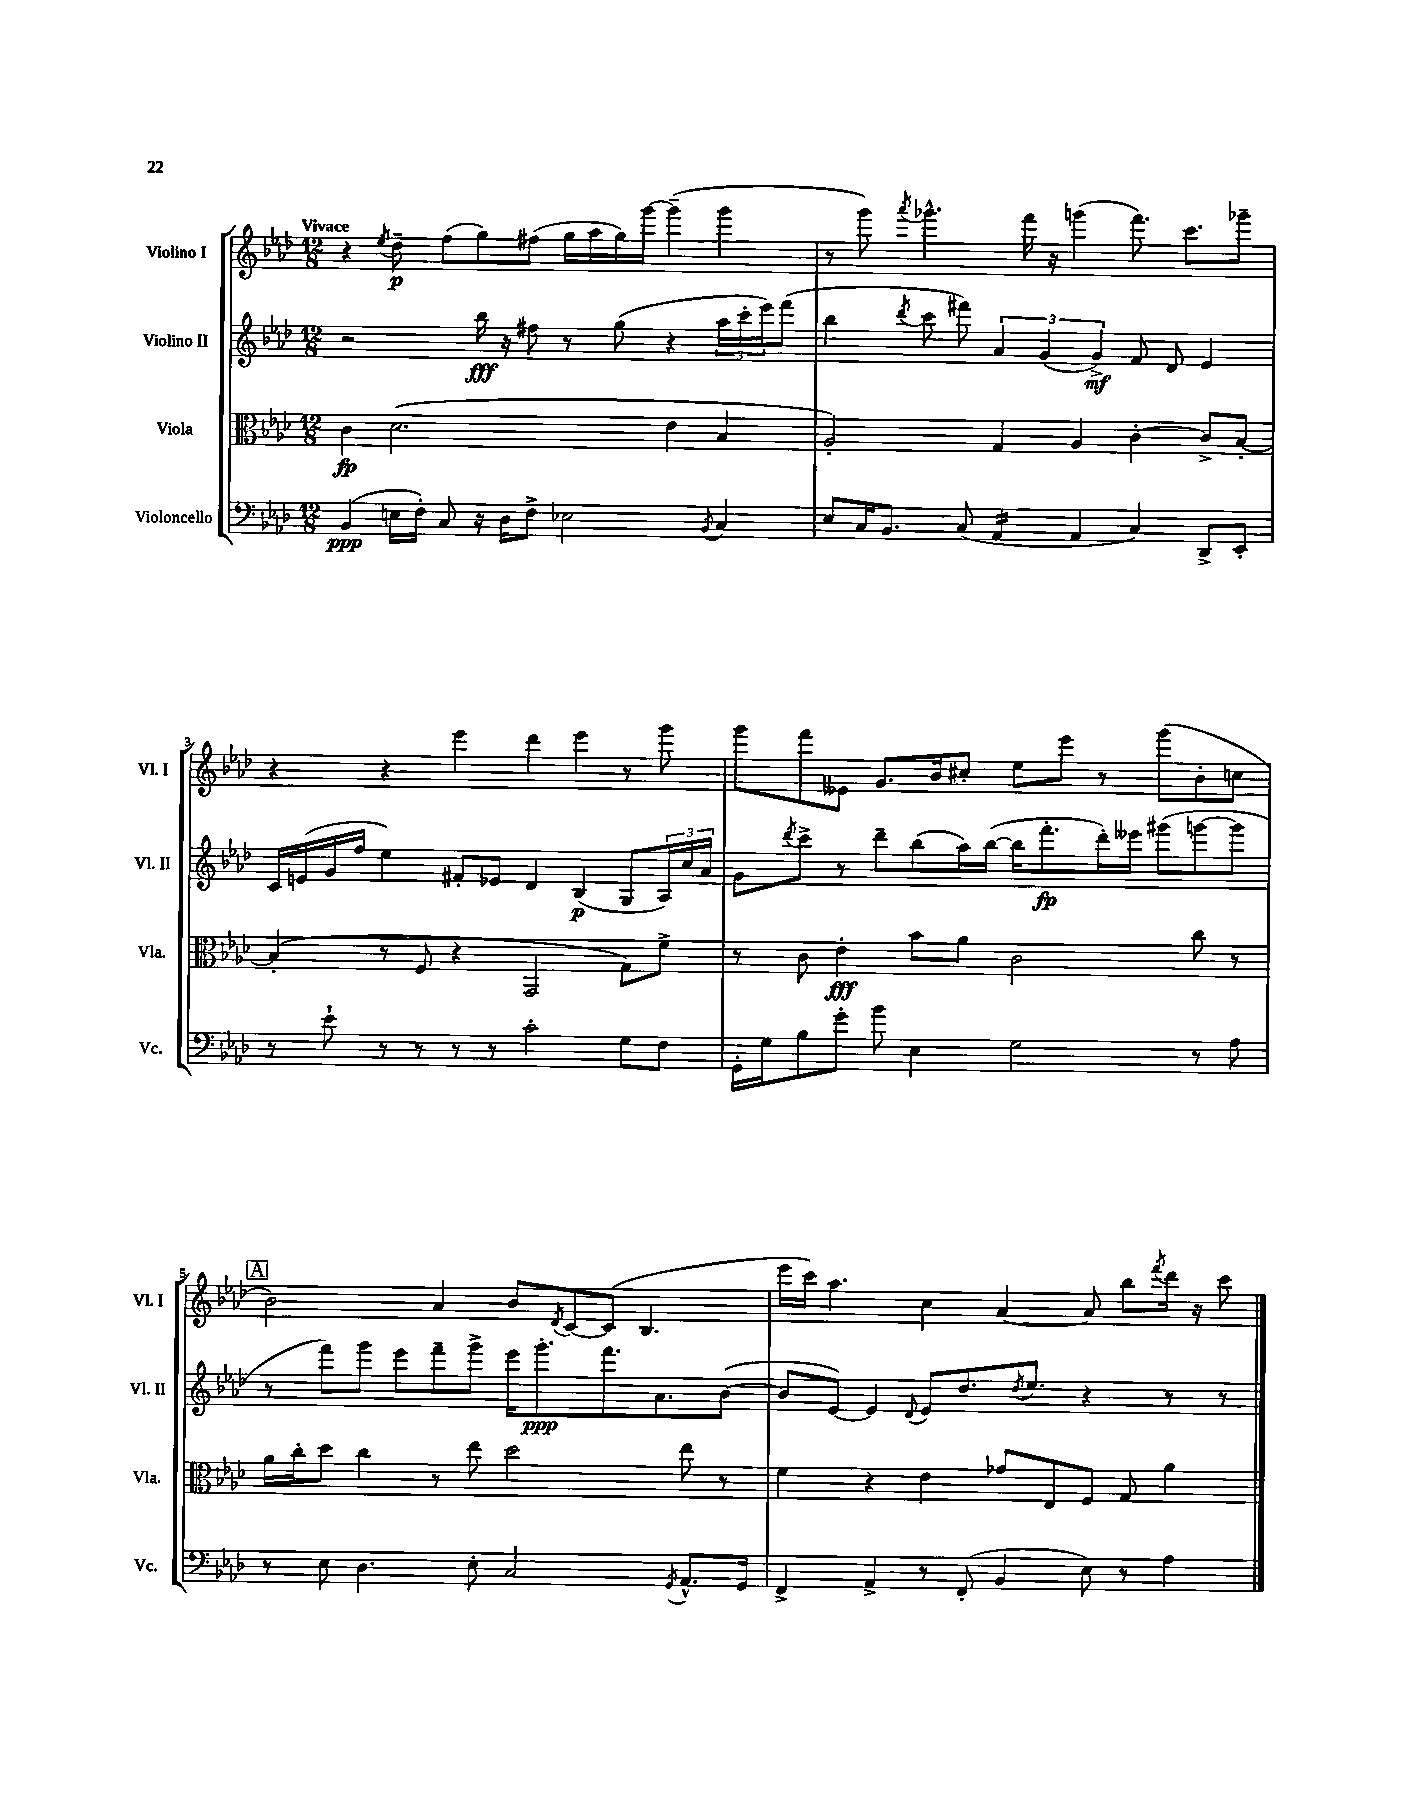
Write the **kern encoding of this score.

**kern	**dynam	**kern	**dynam	**kern	**dynam	**kern	**dynam
*part4	*part4	*part3	*part3	*part2	*part2	*part1	*part1
*staff4	*staff4	*staff3	*staff3	*staff2	*staff2	*staff1	*staff1
*I"Violoncello	*	*I"Viola	*	*I"Violino II	*	*I"Violino I	*
*I'Vc.	*	*I'Vla.	*	*I'Vl. II	*	*I'Vl. I	*
*clefF4	*	*clefC3	*	*clefG2	*	*clefG2	*
*k[b-e-a-d-]	*	*k[b-e-a-d-]	*	*k[b-e-a-d-]	*	*k[b-e-a-d-]	*
*M12/8	*	*M12/8	*	*M12/8	*	*M12/8	*
=1	=1	=1	=1	=1	=1	=1	=1
!	!	!	!	!	!	!LO:TX:a:B:t=Vivace	!
(4BB-/	ppp	4c\	fp	2r	.	4r	.
.	.	.	.	.	.	8qee-/	.
16En\LL	.	(2.d-\	.	.	.	8dd-~\	p
16F'\JJ)	.	.	.	.	.	.	.
8C/	.	.	.	.	.	(8ff\L	.
16r	.	.	.	16bb-\	fff	8gg\)	.
16D-\KL	.	.	.	16r	.	.	.
8F^\J	.	.	.	8ff#X\	.	(8ff#X\J	.
2E-X\	.	.	.	8r	.	16gg\LL	.
.	.	.	.	.	.	16aa-\	.
.	.	.	.	(8gg\	.	16gg\)	.
.	.	.	.	.	.	[16ggg\JJ	.
.	.	4e-\	.	4r	.	(4ggg~\]	.
8qBB-/	.	.	.	.	.	.	.
4C/	.	4B-/	.	24aa-\LL	.	4ggg\	.
.	.	.	.	24ccc'\	.	.	.
.	.	.	.	24eee-\J)	.	.	.
.	.	.	.	(8fff\J	.	.	.
=2	=2	=2	=2	=2	=2	=2	=2
8E-/L	.	2A-'/)	.	4bb-\	.	8r	.
16C/K	.	.	.	.	.	8ggg\)	.
8.BB-/J	.	.	.	.	.	.	.
.	.	.	.	8qddd-/	.	8qaaa-/	.
.	.	.	.	8ccc\	.	4.ggg-X^^\	.
(8C/	.	.	.	8fff#X\)	.	.	.
*tremolo	*	*	*	*	*	*	*
16AA-/LL	.	4G/	.	6a-/	.	.	.
16AA-/	.	.	.	.	.	.	.
16AA-/	.	.	.	.	.	16fff\	.
.	.	.	.	(6g/	.	.	.
16AA-/JJ	.	.	.	.	.	16r	.
*Xtremolo	*	*	*	*	*	*	*
4AA-/	.	4A-/	.	.	.	(4gggn\	.
.	.	.	.	6g^/)	mf	.	.
4C/)	.	[4c'\	.	8f/	.	8.fff\)	.
.	.	.	.	8d-/	.	.	.
.	.	.	.	.	.	8.ccc\L	.
8DD-^/L	.	8c^/L]	.	4e-/	.	.	.
8EE-'/J	.	[8B-'/J	.	.	.	8ggg-X~\J	.
!!LO:LB:g=z
=3	=3	=3	=3	=3	=3	=3	=3
8r	.	(4B-'/]	.	16c/LL	.	4r	.
.	.	.	.	(16en/	.	.	.
8e-`\	.	.	.	16g/	.	.	.
.	.	.	.	16ff/JJ	.	.	.
8r	.	8r	.	4ee-\)	.	4r	.
8r	.	8F/	.	.	.	.	.
8r	.	4r	.	8f#X'/L	.	4eee-\	.
8r	.	.	.	8e-X/J	.	.	.
2c'\	.	2GG/	.	4d-/	.	4ddd-\	.
.	.	.	.	(4B-/	p	4eee-\	.
8G\L	.	8G\L)	.	8G/L	.	8r	.
8F\J	.	8f^\J	.	24A-/L)	.	8ggg\	.
.	.	.	.	24cc/	.	.	.
.	.	.	.	24a-/JJ	.	.	.
=4	=4	=4	=4	=4	=4	=4	=4
16GG'\LL	.	8r	.	8g\L	.	8ggg\L	.
16G\J	.	.	.	.	.	.	.
.	.	.	.	8qddd-/	.	.	.
8B-\	.	8c\	.	8ccc^\J	.	8fff\	.
8g'\J	.	4e-'\	fff	8r	.	8e--X\J	.
8b-\	.	.	.	8ddd-~\L	.	8.g/L	.
4E-\	.	8b-\L	.	(8bb-\	.	.	.
.	.	.	.	.	.	16b-/k	.
.	.	8a-\J	.	16aa-\L)	.	8cc#X'/J	.
.	.	.	.	([16bb-\JJ	.	.	.
2G\	.	2c\	.	16bb-\KL]	.	8ee-\L	.
.	.	.	.	8.fff'\	fp	.	.
.	.	.	.	.	.	8eee-\J	.
.	.	.	.	16ddd-'\L)	.	8r	.
.	.	.	.	16eee--X\JJ	.	.	.
.	.	.	.	(8ggg#X\L	.	(8ggg\L	.
8r	.	8cc\	.	[8gggn\	.	8b-'\	.
8A-\	.	8r	.	8ggg\J]	.	8ccn\J	.
!!LO:LB:g=z
!!LO:REH:place=s1:t=A
=5	=5	=5	=5	=5	=5	=5	=5
8r	.	16a-\LL	.	8r	.	2b-\)	.
.	.	16cc'\J	.	.	.	.	.
8E-\	.	8dd-\J	.	8fff\L)	.	.	.
4.D-\	.	4cc\	.	8ggg\J	.	.	.
.	.	.	.	8eee-\L	.	.	.
.	.	8r	.	8fff~\	.	4a-/	.
8E-'\	.	8ee-\	.	8ggg^\J	.	.	.
2C/	.	2dd-\	.	16eee-\KL	.	8b-/L	.
.	.	.	.	8.ggg'\	ppp	.	.
.	.	.	.	.	.	8qd-/	.
.	.	.	.	.	.	[8c/	.
.	.	.	.	8.fff\	.	(8c/J]	.
.	.	.	.	.	.	4.B-/	.
.	.	.	.	8.a-\	.	.	.
8qGG/	.	.	.	.	.	.	.
8.AA-^^/L	.	8ee-\	.	.	.	.	.
.	.	8r	.	([8b-\J	.	.	.
16GG/Jk	.	.	.	.	.	.	.
=6	=6	=6	=6	=6	=6	=6	=6
4FF^/	.	4f\	.	8b-/L]	.	16eee-\LL	.
.	.	.	.	.	.	16ccc\JJ)	.
.	.	.	.	[8e-/J)	.	4.aa-\	.
4AA-^/	.	4r	.	4e-/]	.	.	.
.	.	.	.	8qqd-/	.	.	.
8r	.	4e-\	.	8e-/L	.	4cc\	.
(8FF'/	.	.	.	8.dd-/	.	.	.
4BB-/	.	8g-X/L	.	.	.	[4a-/	.
.	.	.	.	8qdd-/	.	.	.
.	.	.	.	8.ee-/J	.	.	.
.	.	8E-/	.	.	.	.	.
8E-\)	.	8F/J	.	4r	.	8a-/]	.
8r	.	8G/	.	.	.	8bb-\L	.
.	.	.	.	.	.	8qfff/	.
4A-\	.	4a-\	.	8r	.	16ddd-\Jk	.
.	.	.	.	.	.	16r	.
.	.	.	.	8r	.	8ccc\	.
==	==	==	==	==	==	==	==
*-	*-	*-	*-	*-	*-	*-	*-
